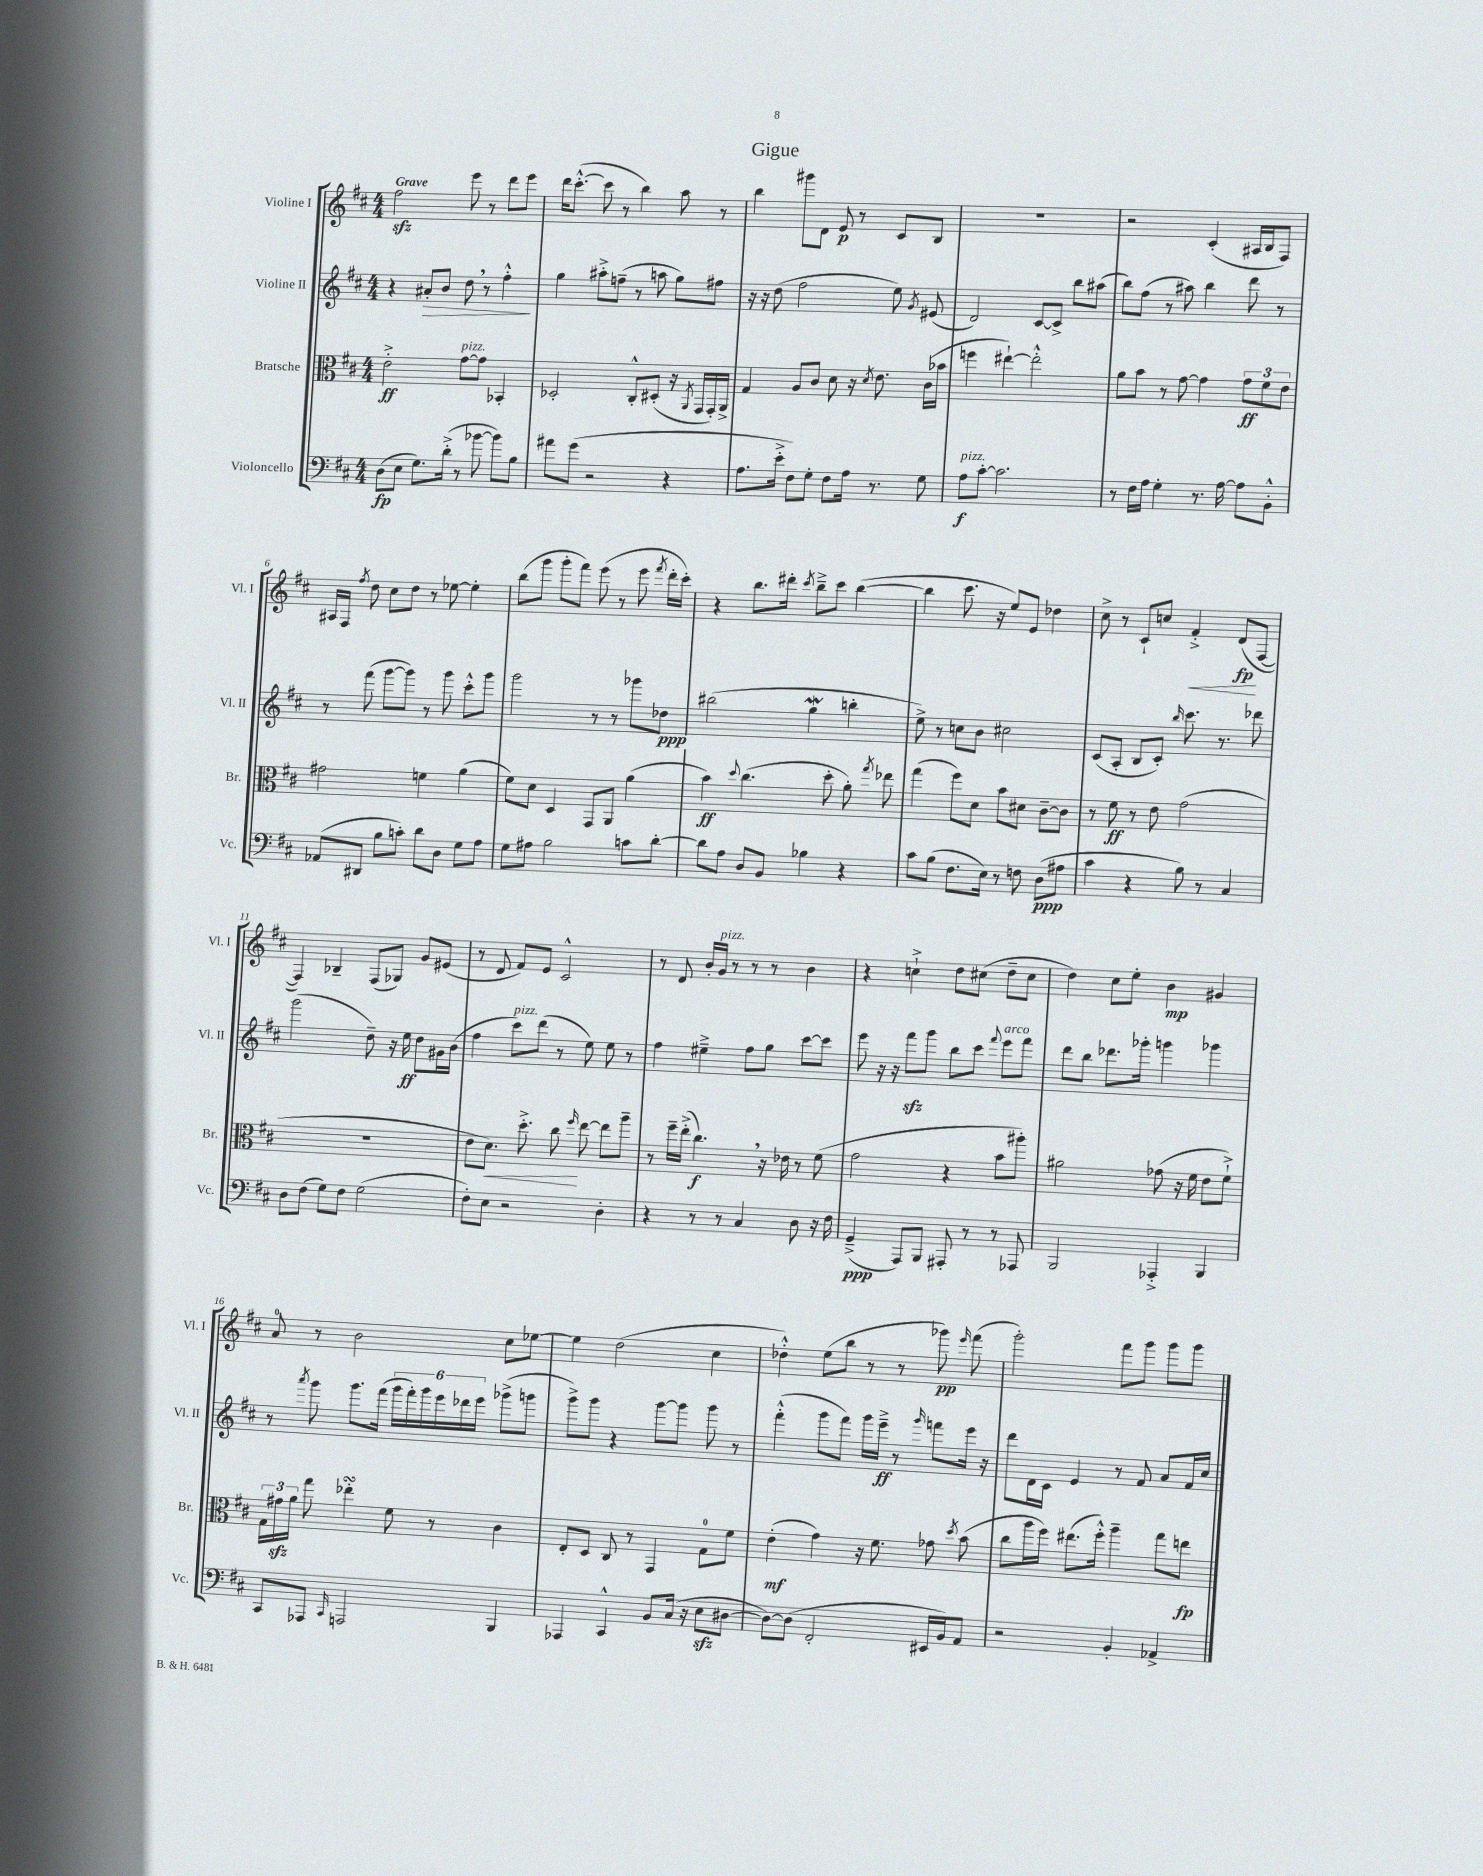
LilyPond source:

\header { title = "Gigue" }
<<
\new StaffGroup <<
\new Staff = "s0" \with { instrumentName = "Violine I" shortInstrumentName = "Vl. I" } {
    \clef treble \key d \major \numericTimeSignature \time 4/4 \tempo "Grave"
    \autoBeamOff fis''2\sfz e'''8 r8 d'''8[ e'''8] |
    d'''16[ cis'''8.]~-.-^( cis'''8 r8 b''4) a''8 r8 |
    b''4 gis'''8[ d'8] e'8\p r8 cis'8[ b8] |
    R1 |
    r2 cis'4-.( ais16[ b16 fis8]) |
    ais16[ fis16] \acciaccatura { fis''8 } d''8 cis''8[ d''8] r8 ees''8~ ees''4-. |
    b''8[( g'''8] g'''8[-. fis'''8]) e'''8( r8 e'''8 \acciaccatura { fis'''8 } d'''16[-. cis'''16]-.) |
    r4 b''8.[ dis'''16]-. \acciaccatura { cis'''8 } b''8[---> cis'''8] b''4~( |
    b''4 cis'''8. r16 e''8[) e'8] des''4 |
    cis''8-> r8 cis'8[-! c''8] fis'4-.->\< d'8[\fp\!( fis8]~ |
    fis4) bes4-- fis8[( ges8]) g'8[ eis'8]( |
    r8 d'8 fis'8[) e'8] cis'2-^ |
    r8 d'8 b'16[-. g'16]^\markup { \italic "pizz." } r8 r8 r8 b'4 |
    r4 c''4-!-> d''8[ cis''8]( d''8[-- cis''8] |
    d''4) cis''8[ e''8]-. b'4\mp gis'4 |
    a'8-0 r8 b'2 cis''8[ ees''8]~ |
    ees''4 d''2( cis''4 |
    des''4-.-^) e''8[( b''8] r8 r8 ges'''8\pp) \grace { e'''16 } fis'''8( |
    g'''2-.) fis'''8[ g'''8] g'''8[ g'''8] \bar "|." |
}
\new Staff = "s1" \with { instrumentName = "Violine II" shortInstrumentName = "Vl. II" } {
    \clef treble \key d \major \numericTimeSignature \time 4/4
    \autoBeamOff r4 ais'8[-.\> b'8] d''8 \breathe r8 fis''4-.-^\! |
    g''4 ais''8[-.-> f''8]--( r8 a''8 g''8[) fis''8] |
    r16 r16 d''8( fis''2 e''8) \acciaccatura { g'8 } eis'8( |
    d'2) cis'8[~ cis'8]-> b''8[ ais''8]( |
    b''8[) fis''8]( r8 ais''8) b''4 d'''8 r8 |
    r8 fis'''8( g'''8[~ g'''8]) r8 g'''8 cis'''8[-.-^ g'''8] |
    g'''2 r8 r8 ges'''8[ des''8]\ppp |
    bis''2( g''4\mordent b''4-. |
    e''8->) r8 c''8[ b'8] cis''2 |
    cis'8[( a8]-. b8[ cis'8]-.) \grace { b''16 } cis'''8. r8. des'''8 |
    g'''2( d''8--) r16 e''16\ff d''8[ gis'16 b'16]( |
    fis''4 cis'''8[^\markup { \italic "pizz." }) d'''8]( r8 e''8) e''8 r8 |
    fis''4 eis''4---> fis''8[ g''8] cis'''8[~ cis'''8] |
    e'''8 r16 r16 fis'''8[\sfz g'''8] b''8[ cis'''8] \appoggiatura { fis'''8 } e'''8[^\markup { \italic "arco" } fis'''8] |
    d'''8[ b''8] des'''8.[ ges'''16]-. g'''4 ges'''4 |
    r8 \acciaccatura { a'''8 } g'''8 g'''8.[ fis'''16]( \tuplet 6/4 { g'''16[ fis'''16-.) g'''16 e'''16 des'''16 e'''16] } ges'''8[->( g'''8] |
    g'''8[->) g'''8] r4 g'''8[~ g'''8] g'''8 r8 |
    fis'''4-.-^( g'''8[ fis'''8]) g'''16[ e'''16]--->\ff r8 \grace { g'''16 } f'''8[ e'''16] r16 |
    d'''8[ d'16 cis'16] e'4 r8 fis'8 a'8[ fis'16 cis''16] \bar "|." |
}
\new Staff = "s2" \with { instrumentName = "Bratsche" shortInstrumentName = "Br." } {
    \clef alto \key d \major \numericTimeSignature \time 4/4
    \autoBeamOff e'2-.->\ff g'8[~^\markup { \italic "pizz." } g'8] bes,4-. |
    des2-. cis8[-.-^ dis8]-.( r16 \acciaccatura { a,8 } g,16[ g,16-.) a,16]-> |
    g4 a8[ cis'8] d'8 r16 \acciaccatura { d'8 } e'8. cis'16[( bes'16] |
    f''4 eis''4~-!) eis''2-.-^ |
    a'8[ b'8] r8 g'8~ g'4 \tuplet 3/2 { g'8[\ff fis'8 e'8] } |
    gis'2 f'4 a'4( |
    fis'8[) d'8] d4 g,8[ a,8] a'4( |
    b'4\ff) \appoggiatura { d''8 } cis''4.( d''8-. a'8-.) \acciaccatura { g''8 } ees''8 |
    g''4( fis''8[) d'8] b'8[ dis'8] cis'8[~-- cis'8] |
    r8 fis'8\ff r8 e'8 g'2( |
    R1 |
    e'8[ d'8.]\<) d''8.-.-> cis''8\! \grace { fis''16 } e''8~ e''8[ a''8]-- |
    r8 fis''16[-- e''16]-.->( cis''4.\f) \breathe r16 ees'16 r8 fis'8( |
    g'2 r4 b'8[ ais''8]-.) |
    ais'2 ges'8( r16 fis'16 e'8[ fis'8]-!->) |
    \tuplet 3/2 { g16[ gis'16\sfz a'16] } g''8 ees''4-.\turn fis'8 r8 cis'4 |
    e8[-. d8] cis8 r8 g,4 g8[-0 fis'8] |
    e'4-.\mf( g'4) r16 fis'8. ges'8 \acciaccatura { d''8 } b'8( |
    cis''8[ a''16 fis''16]) eis''8.[( fis''16]-.-^) a''4-- g''8[ e''8]\fp \bar "|." |
}
\new Staff = "s3" \with { instrumentName = "Violoncello" shortInstrumentName = "Vc." } {
    \clef bass \key d \major \numericTimeSignature \time 4/4
    \autoBeamOff d8[\fp( e8] g8.[) d'16]-.->( r8 bes'8~ bes'8[) b8] |
    ais'8[ g'8]( r2 r4 |
    a8.[ e'16]-.-> fis8[) g8]-. fis8[ a16] r8. g8 |
    a8[\f^\markup { \italic "pizz." } cis'8]~-. cis'2. |
    r8 fis16[ a16] g4-. r8. a16~ a8[ b,8]-.-^ |
    aes,8[( dis,8] b8[ c'8]-.) d'8[ d8] g8[ a8] |
    g8[ ais8] b2 c'8[ d'8]~-. |
    d'8[ a8] d8[ b,8] bes4 r4 |
    cis'8[ b8]( fis8.[ e16]) r8 f8 d8[\ppp( ais8] |
    cis'4 r4 b8) r8 cis4 |
    d8[ fis8]( g8[) fis8] g2( |
    fis8[-.) e8] r2 d4-. |
    r4 r8 r8 cis4 d8 r16 fis16 |
    g,4--->\ppp( a,,8[) b,,8] ais,,8-. r8 r8 aes,,8 |
    b,,2 aes,,4-.-> b,,4 |
    cis,8[ aes,,8] \grace { cis,16 } a,,2 b,,4 |
    aes,,4 cis,4-^ b,8[ cis16]( r16 e8[\sfz dis8]~ |
    dis8[~) dis8]( fis,2-. eis,16[ b,16) a,8] |
    r2 b,4-. aes,4-> \bar "|." |
}
>>
>>
